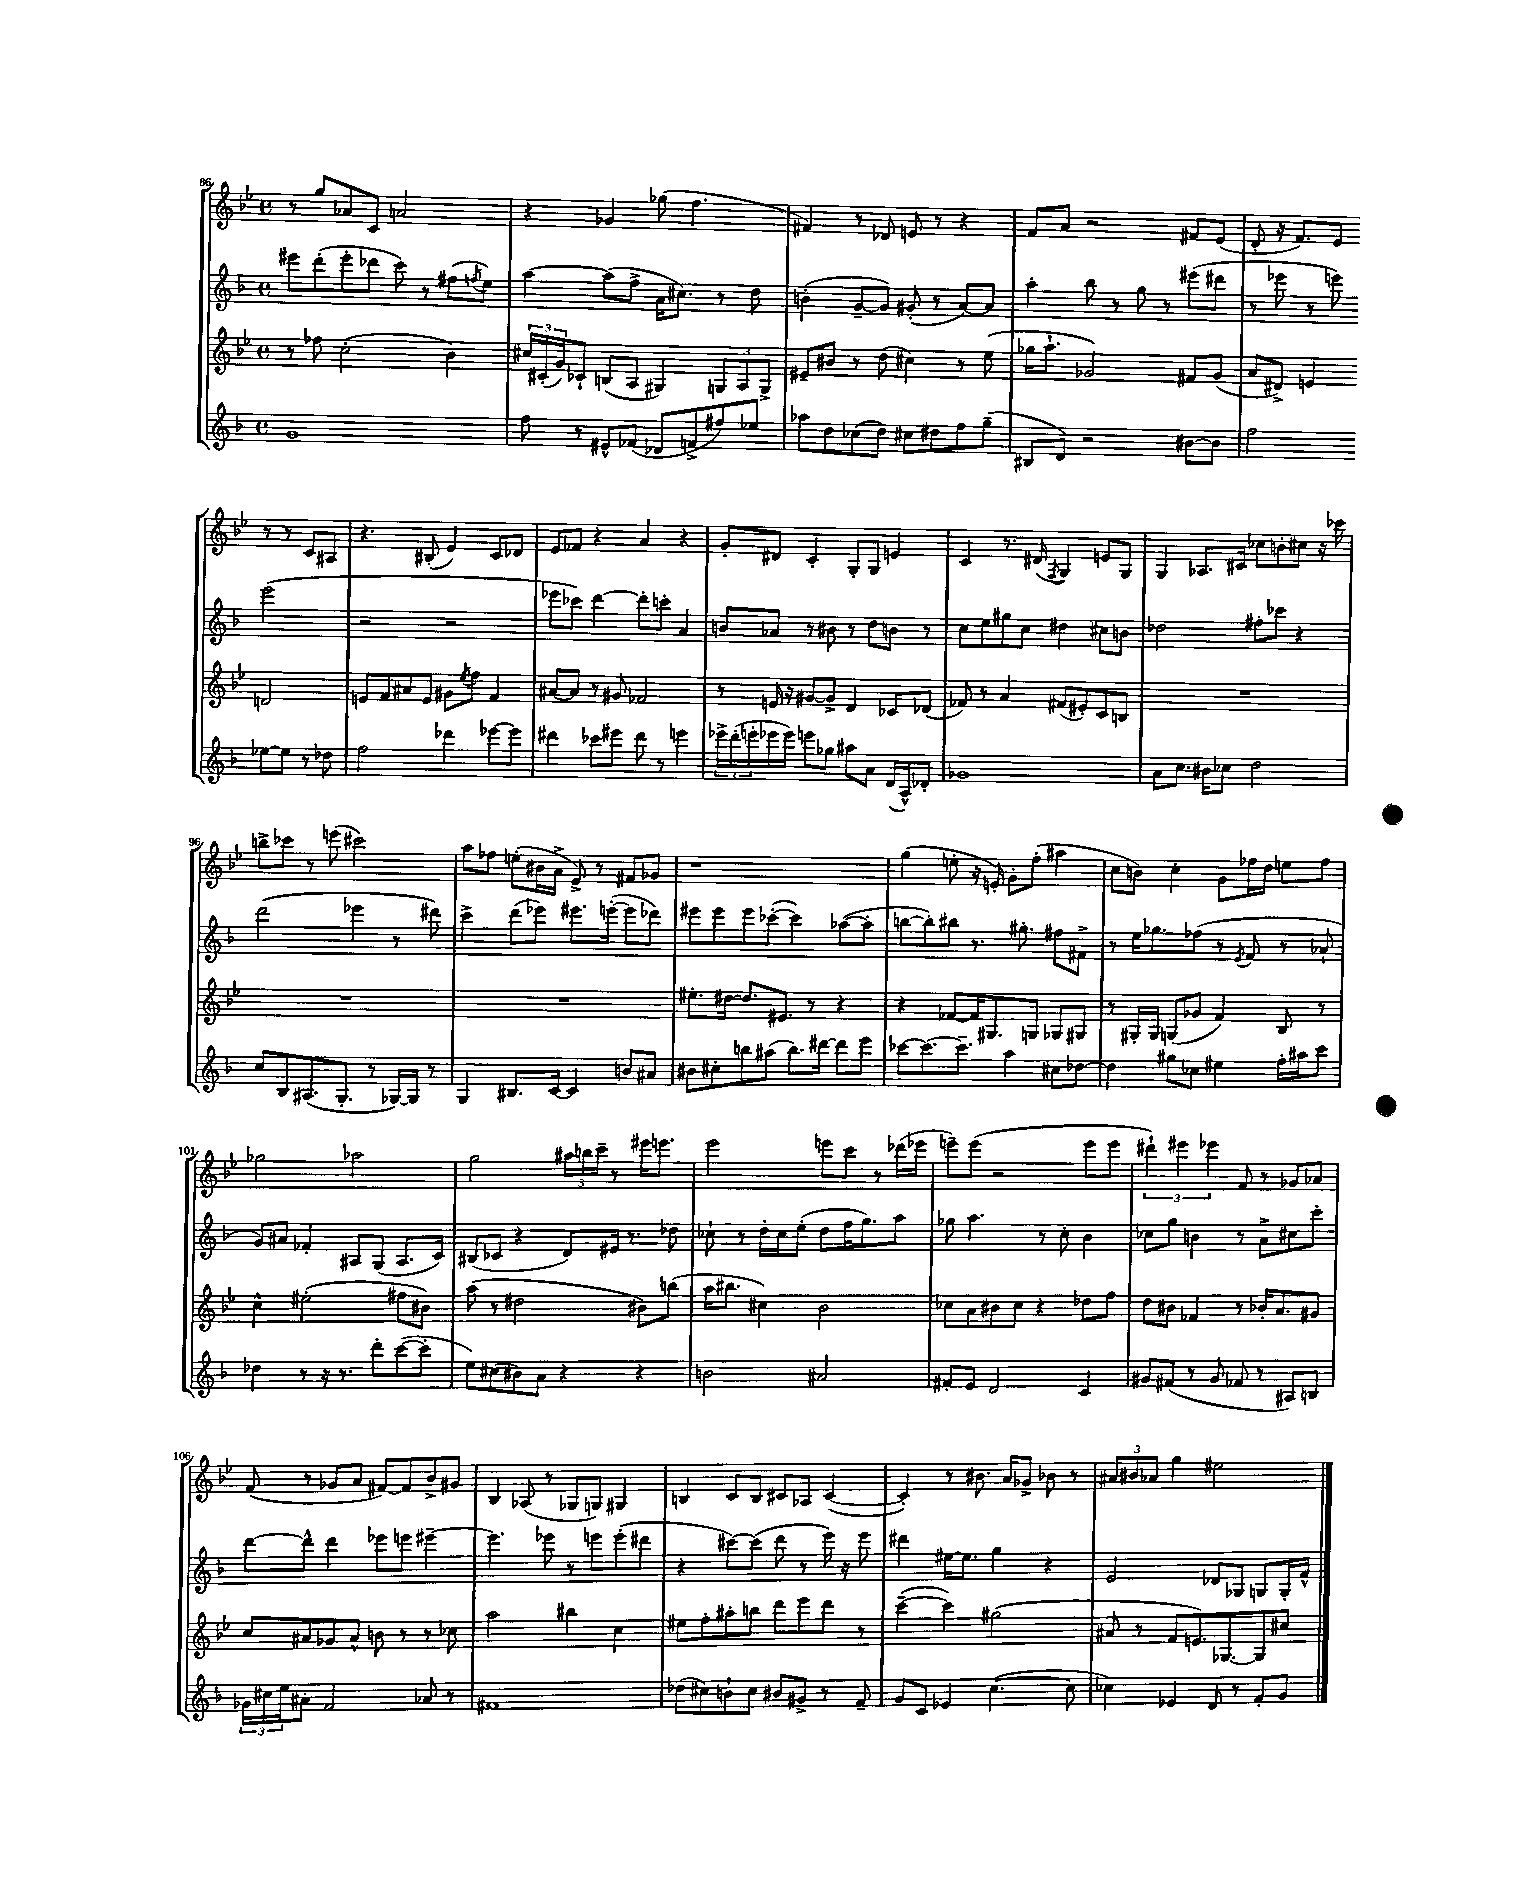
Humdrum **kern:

**kern	**kern	**kern	**kern
*part4	*part3	*part2	*part1
*staff4	*staff3	*staff2	*staff1
*clefG2	*clefG2	*clefG2	*clefG2
*k[b-]	*k[b-e-]	*k[b-]	*k[b-e-]
*M4/4	*M4/4	*M4/4	*M4/4
*met(c)	*met(c)	*met(c)	*met(c)
=86	=86	=86	=86
1g	8r	8eee#X\L	8r
.	8ff-X\	(8ddd'\	8gg/L
.	(2cc'\	8eee#'\	8a-X/
.	.	8ddd-X\J	8c/J
.	.	8ccc\)	2an/
.	.	8r	.
.	4b-\)	(8ff#X\L	.
.	.	8qffn/	.
.	.	8ee\J)	.
=87	=87	=87	=87
8ff\	24cc#X/LL	[4aa\	4r
.	(24c#X'/	.	.
.	24g/J)	.	.
8r	8c-X`/J	.	.
8e#X^^/L	(8Bn/L	(8aa\L]	4g-X/
(8f-X/J	8A/J	8ff^\J	.
8d-X/L	4G#X/)	16a\KL	(8gg-X\
.	.	8.cc#X\J)	.
8fn^/	.	.	4.ff\
8ff#X/)	12Gn/L	8r	.
.	12A/	.	.
8ee-X/J	.	8dd\	.
.	12G^/J	.	.
=88	=88	=88	=88
8aa-X\L	8e#X~/L	(4bn'\	4f#X/)
8dd\	8b#X/J	.	.
(8cc-X\	8r	[8g~/L	8r
8dd\J)	(8dd\	8g/J])	8d-X/
8cc#X\L	4cc#X\)	(8g#X'/	8en/
8dd#X\	.	8r	8r
8ff\	8r	[8a/L)	4r
(8gg~\J	(8ee-\	8a/J]	.
=89	=89	=89	=89
8B#X/L	16gg-X\KL	4aa'\	8f/L
.	8.aa`\J	.	.
8d/J)	.	.	8a/J
2r	2g-X/)	8bb-\	2r
.	.	8r	.
.	.	8gg\	.
.	.	8r	.
[8b#X\L	8f#X/L	(8eee#X\L	8f#X/L
8b#\J]	(8g-/J	8ddd#X\J	(8e-/J
=90	=90	=90	=90
2ff\	8a/L	8r	8d'/
.	8d#X^/J)	8eee-X\	16r
.	.	.	8.f/L)
.	4en/	8r	.
.	.	8eeen\)	8e-/J
[8ee-X\L	2dn/	(2eee\	8r
8ee-\J]	.	.	8r
8r	.	.	8c/L
8dd-X\	.	.	8A#X/J
!!LO:LB:g=z
=91	=91	=91	=91
2ff\	8en/L	2r	4.r
.	8f/	.	.
.	8a#X/	.	.
.	8e/J	.	(8B#X'/
4ddd-X\	8g#X\L	2r	4e-/)
.	8qee-/	.	.
.	8ff\J	.	.
[8eee-X\L	4f/	.	8c/L
8eee-\J]	.	.	8d-X/J
=92	=92	=92	=92
4ddd#X\	[8a#X/L	8eee-X\L	8e-/L
.	8a#/J]	8ccc-X\J)	8f-X/J
8ccc-X\L	8r	[4ddd\	4r
8eee#X\J	8g#X/	.	.
8ddd#\	2f-X/	8ddd'\L]	4a/
8r	.	8cccn'\J	.
4eeen\	.	4a/	4r
=93	=93	=93	=93
24eee-X^\LL	8r	8bn/L	8g'/L
(24ddd'\	.	.	.
24eeen'\	.	.	.
16eee-X\	16en/	8a-X/J	8d#X/J
16eee-\JJ)	16r	.	.
8eeen\L	[8g#X/L	8r	4c'/
8gg-X\J	8g#^/J]	8b#X\	.
8aa#X\L	4d/	8r	8G'/L
8a\J	.	8dd\L	8G/J
(16d/LL	8c-X/L	8bn\J	4en/
16A^^/J)	.	.	.
8d-X'/J	(8d-X/J	8r	.
=94	=94	=94	=94
1g-X	8f-X/)	8cc\L	4c/
.	8r	8ee\	.
.	4a/	8gg#X\	8.r
.	.	8cc\J	.
.	.	.	(16d#X/
.	.	.	8qF/
.	(8f#X/L	4dd#X\	4G/)
.	8e#X'/)	.	.
.	8c/	8cc#X\L	8en/L
.	8Bn/J	8bn\J	8G/J
=95	=95	=95	=95
8a\L	1r	2dd-X\	4G/
8.cc\J	.	.	.
.	.	.	8.A-X/L
16b#X\KL	.	.	.
8cc-X\J	.	.	.
.	.	.	16c#X/Jk
2dd\	.	8ff#X'\L	8cc-X\L
.	.	8ccc-X\J	8bn'\
.	.	4r	8cc#X\J
.	.	.	16r
.	.	.	16ccc-X\
!!LO:LB:g=z
=96	=96	=96	=96
8cc/L	1r	(2ddd\	8bbn^\L
8B-/	.	.	8ccc-X\J
(8.A#X/	.	.	8r
.	.	.	(8eeen\
8.G'/J	.	.	.
.	.	4eee-X\	2ccc#X\)
8r	.	.	.
[16G-X/LL)	.	8r	.
16G-/JJ]	.	.	.
8r	.	8ddd#X\)	.
=97	=97	=97	=97
4G/	1r	4ccc^\	8aa\L
.	.	.	8ff-X\J
8.B#X/L	.	(8ddd\L	(8een'\L
.	.	8eee-X\J)	16b#X\L
[16c/Jk	.	.	16a^\JJ
4c/]	.	8.eee#X\L	8e-^/)
.	.	.	8r
.	.	([16eeen'\Jk	.
8bn/L	.	8eee\L]	8f#X/L
8a#X/J	.	8ddd-X\J)	8g-X/J
=98	=98	=98	=98
8b#X\L	8.ee#X'\L	8eee#X\L	1r
8cc#X'\	.	8eee#\	.
.	[16dd#X\Jk	.	.
8bbn\	8.dd#/L]	8eee#\	.
(8aa#X\J	.	([8ccc-X'\J	.
.	8.e#X/J	.	.
8.bb\L)	.	4ccc-\])	.
.	8r	.	.
[16ddd#X\Jk	.	.	.
8ddd#\L]	4r	([8aa-X\L	.
8eee\J	.	8aa-'\J]	.
=99	=99	=99	=99
[8ccc-X\L	4r	[8bbn\L	(4gg\
8.ccc-\_	.	8bb'\])	.
.	[8f-X/L	8bb#X\J	8een'\
8.ccc-~\J]	.	.	.
.	16f-/K]	8.r	16r
.	8.G#X/	.	16en'/)
4aa\	.	.	8g'\L
.	.	8.gg#X'\	.
.	8Gn/J	.	(8ff'\J
8cc#X\L	8G-X/L	8ff#X\L	4aa#X\
[8dd-X\J	8G#X/J	8f#X^\J	.
=100	=100	=100	=100
4dd-\]	8r	8r	8cc\L
.	16G#X'/LL	16ee\KL	8bn\J)
.	16G#/JJ	8.gg-X\	.
8gg#X\L	(8Gn/L	.	4cc'\
8cc-X\J	8g-X/J	(8ff-X\J	.
4ee#X\	4f/)	8r	8g\L
.	.	8qe/	.
.	.	8f/	16ff-X\L
.	.	.	16dd\JJ
16ff'\LL	8B-/	8r	8een\L
16aa#X\J	.	.	.
8ccc\J	8r	8a-X`/	8ff-\J
!!LO:LB:g=z
=101	=101	=101	=101
4dd-X\	4cc^^\	8g/L)	2gg-X\
.	.	8a#X/J	.
8r	(2ee#X'\	4f-X'/	.
16r	.	.	.
8.r	.	.	.
.	.	8A#X/L	2aa-X\
8ddd'\L	.	(8G/J	.
([8ccc\	8ff#X\L	8.A#/L	.
8ccc'\J]	8b#X\J)	.	.
.	.	16c/Jk)	.
=102	=102	=102	=102
8ee\L)	(8aa\	(8B#X/L	2gg\
(8cc#X\	8r	8c-X/J	.
8b#X\)	2dd#X\	4r	.
8a\J	.	.	.
4r	.	8d/L)	24aa#X\LL
.	.	.	24bbn\
.	.	.	24ccc~\JJ
.	.	16e#X/Jk	8r
.	.	8.r	.
4r	8b#X\L)	.	16eee#X\KL
.	.	.	8.eeen\J
.	(8bbn\J	8dd-X\	.
=103	=103	=103	=103
2bn\	16aa\KL	8cc-X`\	2eee-\
.	8.bb#X\J	.	.
.	.	8r	.
.	4cc#X\)	16dd'\LL	.
.	.	16cc-\J	.
.	.	(8ee'\J	.
2a#X/	2b-\	8dd\L	8eeen\L
.	.	16ff\K	8ccc\J
.	.	8.gg\)	.
.	.	.	8r
.	.	8aa\J	(16ddd-X\LL
.	.	.	16eee-X\JJ
=104	=104	=104	=104
8f#X'/L	8cc-X\L	8gg-X\	8eeen~\L)
8e/J	8a\	4.aa\	(8eee\J
2d/	8b#X\	.	2r
.	8cc-\J	.	.
.	4r	8r	.
.	.	8cc'\	.
4c/	8dd-X\L	4b-\	8eee\L
.	8ff\J	.	8eee\J
=105	=105	=105	=105
8g#X/L	8dd\L	8cc-X\L	6ddd#X`\)
(8f#X/J	8b#X\J	8gg\J	.
.	.	.	6eee#X\
8r	4f-X/	4bn\	.
.	.	.	6eee-X\
8g#/	.	.	.
8f-X/	8r	8r	8f/
8r	16b-X'/KL	8a^\L	8r
.	8.a/	.	.
8A#X/L)	.	8cc#X\	8g-X/L
8Bn/J	8g#X/J	8ccc'\J	8a-X/J
!!LO:LB:g=z
=106	=106	=106	=106
24g-X\LL	8cc/L	[8ddd\L	(8f/
24cc#X\	.	.	.
24ee\J	.	.	.
8a#X'\J	8a#X/	8ddd^^\J]	8r
2f/	8g-X/	4ddd\	8g-X/L
.	8a#^^/J	.	8a/J
.	8bn\	8eee-X\L	[8f#X/L)
.	8r	8eeen\J	8f#/]
8a-X/	8r	[4eee#X~\	8b-^/
8r	8cc-X\	.	8g#X/J
=107	=107	=107	=107
1f#X	2aa\	4.eee#\]	4B-/
.	.	.	(8A-X/
.	.	8eee-X\	8r
.	4bb#X\	8r	8G-X/L
.	.	8eeen\L	8Gn/J)
.	4cc\	(8eee'\	4G#X/
.	.	8ddd#X\J	.
=108	=108	=108	=108
(8dd-X\L	8ee#X\L	4r	4Bn/
8cc#X\)	8ff'\	.	.
8bn`\	8aa#X'\	[8ccc#X\L)	8c/L
8cc#\J	8bbn\J	(8ccc#\J]	8B/J
8b#X/L	8ddd\L	8ddd\	8c#X/L
8g#X^/J	8eee-\	8r	8A-X/J
8r	8ddd\J	16eee\)	([4c#/
.	.	16r	.
8f~/	8r	8eee\	.
=109	=109	=109	=109
8g/L	([4ccc~\	4ddd#X\	4c#'/])
8c/J	.	.	.
4e-X/	4ccc\])	[16ee#X\KL	8r
.	.	8.ee#\J]	.
.	.	.	8.b#X\
([4.cc\	(2gg#X\	4gg\	.
.	.	.	16a/KL
.	.	.	8g-X^/J
.	.	4r	8b-X\
8cc\]	.	.	8r
=110	=110	=110	=110
4cc-X\)	8a#X/	2e/	12a#X/L
.	.	.	12b#X/
.	8r	.	.
.	.	.	12a-X/J
4e-X/	8f/L	.	4gg\
.	8.en/)	.	.
8d/	.	8d-X/L	2ee#X\
.	[8.G-X/	.	.
8r	.	8G-X/J	.
8f'/L	8G-/]	8Gn/L	.
8g/J	8cc#X/J	16G'/L	.
.	.	16f^^/JJ	.
==	==	==	==
*-	*-	*-	*-
